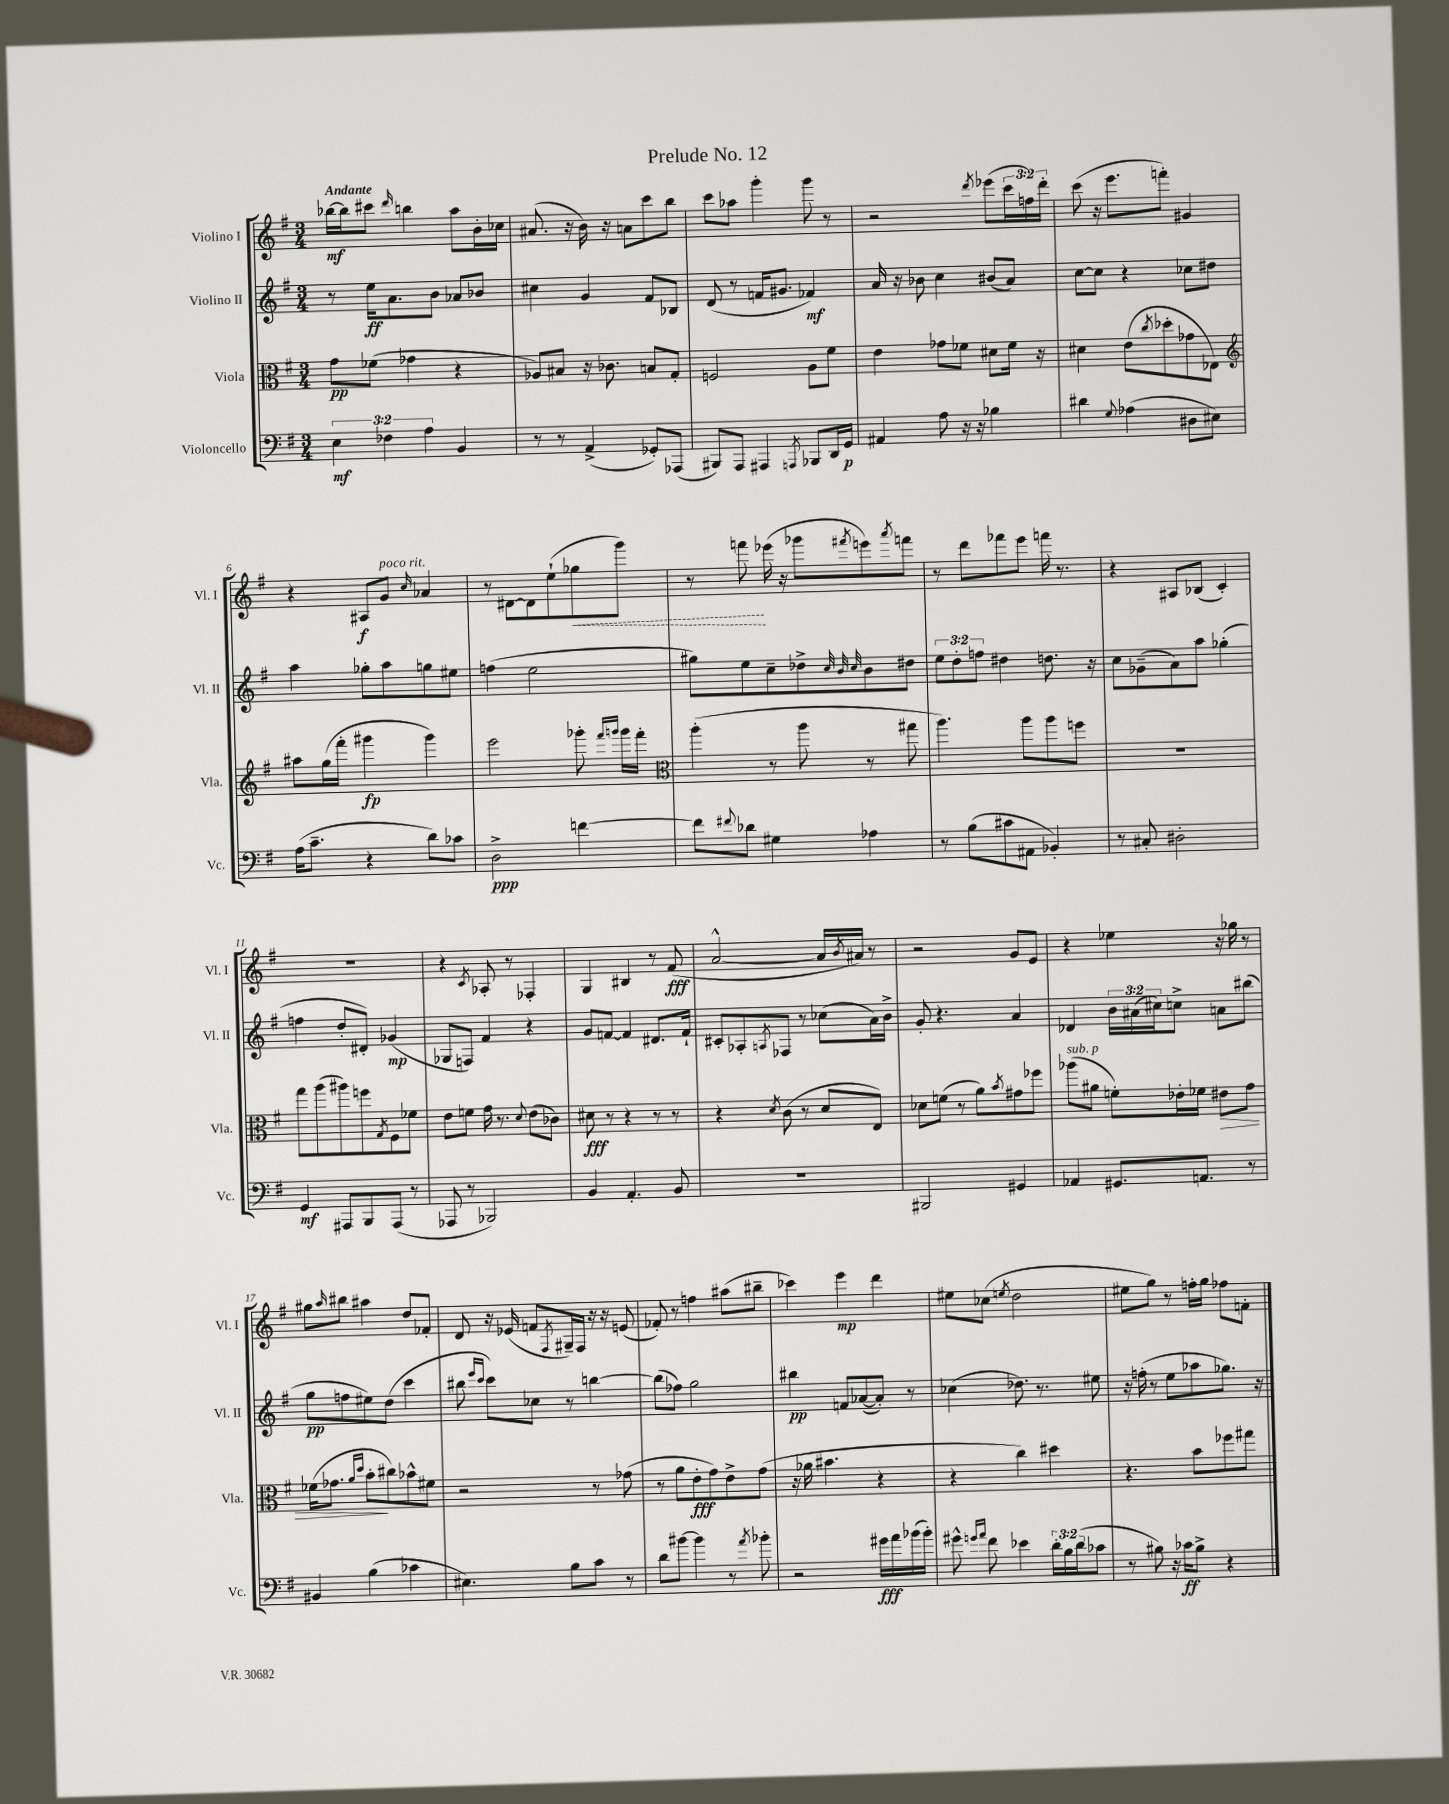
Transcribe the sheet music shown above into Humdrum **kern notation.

**kern	**dynam	**kern	**dynam	**kern	**dynam	**kern	**dynam
*part4	*part4	*part3	*part3	*part2	*part2	*part1	*part1
*staff4	*staff4	*staff3	*staff3	*staff2	*staff2	*staff1	*staff1
*I"Violoncello	*	*I"Viola	*	*I"Violino II	*	*I"Violino I	*
*I'Vc.	*	*I'Vla.	*	*I'Vl. II	*	*I'Vl. I	*
*clefF4	*	*clefC3	*	*clefG2	*	*clefG2	*
*k[f#]	*	*k[f#]	*	*k[f#]	*	*k[f#]	*
*M3/4	*	*M3/4	*	*M3/4	*	*M3/4	*
=1	=1	=1	=1	=1	=1	=1	=1
!	!	!	!	!	!	!LO:TX:a:B:t=Andante	!
6E\	mf	8g\L	pp	8r	.	[16bb-X\LL	mf
.	.	.	.	.	.	16bb-\J]	.
.	.	(8f-X\J	.	16ee\KL	ff	8ccc#X\J	.
6F-X\	.	.	.	.	.	.	.
.	.	.	.	8.a\	.	.	.
.	.	.	.	.	.	16qqddd/	.
.	.	4g-X\	.	.	.	4bbn\	.
6A\	.	.	.	.	.	.	.
.	.	.	.	8b\J	.	.	.
4BB/	.	4r	.	8a-X/L	.	8aa\L	.
.	.	.	.	8b-X/J	.	16b'\L	.
.	.	.	.	.	.	16cc-X\JJ	.
=2	=2	=2	=2	=2	=2	=2	=2
8r	.	8A-X/L)	.	4cc#X\	.	(8.a#X/	.
8r	.	8B#X/J	.	.	.	.	.
.	.	.	.	.	.	16r	.
(4AA^/	.	16r	.	4g/	.	16b\)	.
.	.	8.c-X\	.	.	.	16r	.
.	.	.	.	.	.	8an\L	.
8GG-X'/L)	.	8Bn/L	.	8f#/L	.	8ccc\	.
(8AAA-X/J	.	8G'/J	.	8B-X/J	.	8bb\J	.
=3	=3	=3	=3	=3	=3	=3	=3
8BBB#X/L)	.	2Fn/	.	(8d/	.	8ccc\L	.
8AAA/J	.	.	.	8r	.	8aa-X\J	.
4AAA#X/	.	.	.	16fn/KL	.	4ggg'\	.
.	.	.	.	8.g#X/J	.	.	.
8qAAAn/	.	.	.	.	.	.	.
8BBB-X/L	.	8A\L	.	4f-X/)	mf	8ggg\	.
16DD/L	.	8f#\J	.	.	.	8r	.
16GG/JJ	p	.	.	.	.	.	.
=4	=4	=4	=4	=4	=4	=4	=4
4AA#X/	.	4e\	.	16a/	.	2r	.
.	.	.	.	16r	.	.	.
.	.	.	.	8b-X\	.	.	.
8A\	.	8g-X\L	.	4cc\	.	.	.
16r	.	8f-X\J	.	.	.	.	.
16r	.	.	.	.	.	.	.
.	.	.	.	.	.	8qddd/	.
4B-X\	.	8d#X\L	.	(8b#X/L	.	(8eee-X\L	.
.	.	16f-\Jk	.	8a/J)	.	24ccc\L	.
.	.	.	.	.	.	24ffn\)	.
.	.	16r	.	.	.	.	.
.	.	.	.	.	.	24ddd'\JJ	.
=5	=5	=5	=5	=5	=5	=5	=5
4d#X\	.	4d#X\	.	[8cc\L	.	(8ccc\	.
.	.	.	.	8cc\J]	.	16r	.
.	.	.	.	.	.	8.eee\L	.
8qqG/	.	.	.	.	.	.	.
(4A-X\	.	(8e\L	.	4r	.	.	.
.	.	8qcc/	.	.	.	.	.
.	.	8dd-X'\	.	.	.	8fffn'\J)	.
8D#X\L	.	8g-X\	.	8cc-X\L	.	4g#X/	.
8E#X\J)	.	8E-X\J)	.	8dd#X\J	.	.	.
!!LO:LB:g=z
=6	=6	=6	=6	=6	=6	=6	=6
*	*	*clefG2	*	*	*	*	*
(16A\KL	.	8aa#X\L	.	4aa\	.	4r	.
8.c~\J	.	.	.	.	.	.	.
.	.	(16gg\L	.	.	.	.	.
.	.	16fff#'\JJ	.	.	.	.	.
4r	.	4ggg#X\	fp	8gg-X'\L	.	8A#X/L	f
!	!	!	!	!	!	!LO:TX:a:i:t=poco rit.	!
.	.	.	.	8aa\	.	8g/J	.
.	.	.	.	.	.	16qqcc/	.
8d\L)	.	4ggg#\)	.	8ggn\	.	4a-X/	.
8c-X\J	.	.	.	8ee#X\J	.	.	.
=7	=7	=7	=7	=7	=7	=7	=7
2D^\	ppp	2eee\	.	(4ffn\	.	8r	.
.	.	.	.	.	.	[8d#X\L	.
.	.	.	.	2ee\	.	8d#\]	.
.	.	.	.	.	.	(8ee`\	.
!	!	!	!	!	!	!	!LO:HP:b
[4fn\	.	8ggg-X'\	.	.	.	8gg-X\	<
.	.	16qqfff#/LL	.	.	.	.	.
.	.	16qqgggn/JJ	.	.	.	.	.
.	.	16ggg\LL	.	.	.	8ggg\J)	.
.	.	16fff#'\JJ	.	.	.	.	.
=8	=8	=8	=8	=8	=8	=8	=8
*	*	*clefC3	*	*	*	*	*
8f\L]	.	(4aa'\	.	8gg#X\L)	.	8r	.
8qqf#X/	.	.	.	.	.	.	.
8d-X\J	.	.	.	8ee\	.	8fffn\	.
4G#X\	.	8r	.	8cc~\	.	(16eee-X\	[
.	.	.	.	.	.	16r	.
.	.	8aa\	.	8dd-X^\	.	8ggg-X\L	.
.	.	.	.	32qqcc/	.	.	.
.	.	.	.	32qqb/	.	.	.
.	.	.	.	32qqcc/	.	8qfff#X/	.
4A-X\	.	8r	.	8b\	.	8eeen\)	.
.	.	.	.	.	.	8qaaa/	.
.	.	8gg#X\	.	8dd#X\J	.	8fffn\J	.
=9	=9	=9	=9	=9	=9	=9	=9
8r	.	4.aa\)	.	12ee\L	.	8r	.
.	.	.	.	12dd'\	.	.	.
(8B\L	.	.	.	.	.	8ddd\L	.
.	.	.	.	12ffn\J	.	.	.
8c#X\	.	.	.	4dd#X\	.	8fff-X\	.
8AA#X\J	.	8aa\L	.	.	.	8eee\J	.
4BB-X'/)	.	8aa\	.	8.ddn\	.	16fffn\	.
.	.	.	.	.	.	8.r	.
.	.	8ffn\J	.	.	.	.	.
.	.	.	.	16r	.	.	.
=10	=10	=10	=10	=10	=10	=10	=10
8r	.	2.r	.	8cc\L	.	4r	.
8C#X'/	.	.	.	(8g-X~\	.	.	.
2D#X'\	.	.	.	8a\)	.	8A#X/L	.
.	.	.	.	8aa\J	.	(8B-X/J	.
.	.	.	.	(4gg-X'\	.	4c'/)	.
!!LO:LB:g=z
=11	=11	=11	=11	=11	=11	=11	=11
4GG/	mf	8gg\L	.	4ffn\	.	2.r	.
.	.	(8aa\	.	.	.	.	.
8AAA#X/L	.	8aa#X\)	.	8dd'/L	.	.	.
8BBB/	.	8ffn\	.	8d#X'/J)	.	.	.
.	.	8qG/	.	.	.	.	.
(8AAA#/J	.	8F#\	.	(4g-X/	mp	.	.
8r	.	8f-X\J	.	.	.	.	.
=12	=12	=12	=12	=12	=12	=12	=12
8AAA-X/	.	8e\L	.	8G-X/L	.	4r	.
8r	.	8fn\J	.	8Fn/J)	.	.	.
.	.	.	.	.	.	8qc/	.
2BBB-X/)	.	16g\	.	4f#/	.	8A-X'/	.
.	.	8.r	.	.	.	.	.
.	.	.	.	.	.	8r	.
.	.	8qqd/	.	.	.	.	.
.	.	(8e\L	.	4r	.	4F-X'/	.
.	.	8c-X\J)	.	.	.	.	.
=13	=13	=13	=13	=13	=13	=13	=13
4BB/	.	8d#X\	fff	8g/L	.	4G/	.
.	.	8r	.	[8fn/J	.	.	.
4.AA'/	.	4r	.	4f/]	.	4B#X/	.
.	.	8r	.	8.d#X/L	.	8r	.
8BB/	.	8r	.	.	.	(8f#/	fff
.	.	.	.	16f`/Jk	.	.	.
=14	=14	=14	=14	=14	=14	=14	=14
2.r	.	4r	.	8c#X'/L	.	[2a^^/	.
.	.	.	.	8A-X'/	.	.	.
.	.	8qd/	.	8qAn/	.	.	.
.	.	(8c\	.	8F-X/J	.	.	.
.	.	8r	.	8r	.	.	.
.	.	8d/L	.	(8cc-X\L	.	16a/LL]	.
.	.	.	.	.	.	8qb/	.
.	.	.	.	.	.	16a#X/JJ)	.
.	.	8E/J)	.	16a\L)	.	8r	.
.	.	.	.	16b^\JJ	.	.	.
=15	=15	=15	=15	=15	=15	=15	=15
2BBB#X/	.	8d-X\L	.	8g'/	.	2r	.
.	.	(8fn\J	.	4.r	.	.	.
.	.	8r	.	.	.	.	.
.	.	8a\L)	.	.	.	.	.
.	.	8qb/	.	.	.	.	.
4GG#X/	.	8g#X\	.	4a/	.	8g/L	.
.	.	8ff-X\J	.	.	.	8e/J	.
=16	=16	=16	=16	=16	=16	=16	=16
!	!	!LO:TX:a:i:t=sub. p	!	!	!	!	!
4AA-X/	.	(8aa-X\L	.	4d-X/	.	4r	.
.	.	8a#X\J	.	.	.	.	.
8.GG#X/L	.	8fn'\L)	.	24b\LL	.	4ee-X\	.
.	.	.	.	(24a#X\	.	.	.
.	.	.	.	24cc#X\J)	.	.	.
.	.	16e-X'\L	.	8ccn^\J	.	.	.
8.AAn/J	.	16f-X\JJ	.	.	.	.	.
!	!	!	!LO:HP:b	!	!	!	!
.	.	8e#X\L	>	8an\L	.	16r	.
.	.	.	.	.	.	16gg-X\	.
8r	.	8g\J	.	(8bb#X\J	.	8r	.
!!LO:LB:g=z
=17	=17	=17	=17	=17	=17	=17	=17
4BB#X/	.	(16f-X\KL	.	8gg\L	pp	8gg#X\L	.
.	.	8.g-X\J	.	.	.	.	.
.	.	.	.	.	.	16qqaa/	.
.	.	.	.	8ffn\	.	8bb#X\J	.
.	.	16qqa/LL	.	.	.	.	.
.	.	16qqdd/JJ	.	.	.	.	.
(4B\	.	8b'\L	.	8ee#X\)	.	4aa#X\	.
.	.	8cc#X\)	]	(8dd\J	.	.	.
4c-X\	.	8b-X^^\	.	4ccc\	.	8dd/L	.
.	.	8f#X\J	.	.	.	8f-X'/J	.
=18	=18	=18	=18	=18	=18	=18	=18
4.E#X\)	.	2r	.	8bb#X\	.	8d/	.
.	.	.	.	16qqeee/LL	.	.	.
.	.	.	.	16qqccc/JJ	.	.	.
.	.	.	.	8ccc\L)	.	16r	.
.	.	.	.	.	.	(16e-X/	.
.	.	.	.	8cc-X\J	.	8fn/L	.
.	.	.	.	.	.	8qF#/	.
8B\L	.	.	.	8r	.	16G#X~/L)	.
.	.	.	.	.	.	16F#/JJ	.
8c\J	.	8r	.	[4bbn\	.	16r	.
.	.	.	.	.	.	16r	.
8r	.	(8g-X\	.	.	.	(8en/	.
=19	=19	=19	=19	=19	=19	=19	=19
8d\L	.	8r	.	(8bb\L]	.	8f-X'/)	.
[8b#X\J	.	8a\L	.	8ff-X\J)	.	8r	.
4b#\]	.	8e'\	fff	2gg\	.	4ffn\	.
.	.	8g\)	.	.	.	.	.
8r	.	8e^\	.	.	.	(8aa#X\L	.
8qa/	.	.	.	.	.	.	.
8b-X'\	.	(8g\J	.	.	.	8bb#X~\J	.
=20	=20	=20	=20	=20	=20	=20	=20
2r	.	16r	.	4bb#X\	pp	4ccc-X\)	.
.	.	16a-X\	.	.	.	.	.
.	.	4.b#X\	.	.	.	.	.
.	.	.	.	8fn/L	.	4eee\	mp
.	.	.	.	([8a-X/	.	.	.
16g#X\LL	fff	4r	.	8a-'/J])	.	4ddd\	.
16a\	.	.	.	.	.	.	.
(16b-X\	.	.	.	8r	.	.	.
16b-'\JJ)	.	.	.	.	.	.	.
=21	=21	=21	=21	=21	=21	=21	=21
8g#X^^\	.	4r	.	(4cc-X\	.	8ee#X\L	.
16qqgn/LL	.	.	.	.	.	.	.
16qqa/JJ	.	.	.	.	.	.	.
8f#\	.	.	.	.	.	(8cc-X\J	.
.	.	.	.	.	.	8qeen/	.
4e-X\	.	4cc\)	.	8.dd-X\)	.	2dd\	.
.	.	.	.	8.r	.	.	.
24d'\LL	.	4dd#X\	.	.	.	.	.
24B\	.	.	.	.	.	.	.
(24d\J	.	.	.	.	.	.	.
8c-X\J	.	.	.	8ee#X\	.	.	.
=22	=22	=22	=22	=22	=22	=22	=22
8r	.	4.r	.	16r	.	8ee#X\L	.
.	.	.	.	(16ffn'\	.	.	.
8B#X\)	.	.	.	8r	.	8gg\J)	.
16r	.	.	.	8ee\L	.	8r	.
16c-X\KL	ff	.	.	.	.	.	.
8B#^\J	.	8b\L	.	8aa-X\	.	16ffn'\LL	.
.	.	.	.	.	.	16gg\JJ	.
4r	.	8ff-X\	.	8.gg-X\J)	.	8ff-X\L	.
.	.	8gg#X\J	.	.	.	8fn'\J	.
.	.	.	.	16r	.	.	.
==	==	==	==	==	==	==	==
*-	*-	*-	*-	*-	*-	*-	*-
